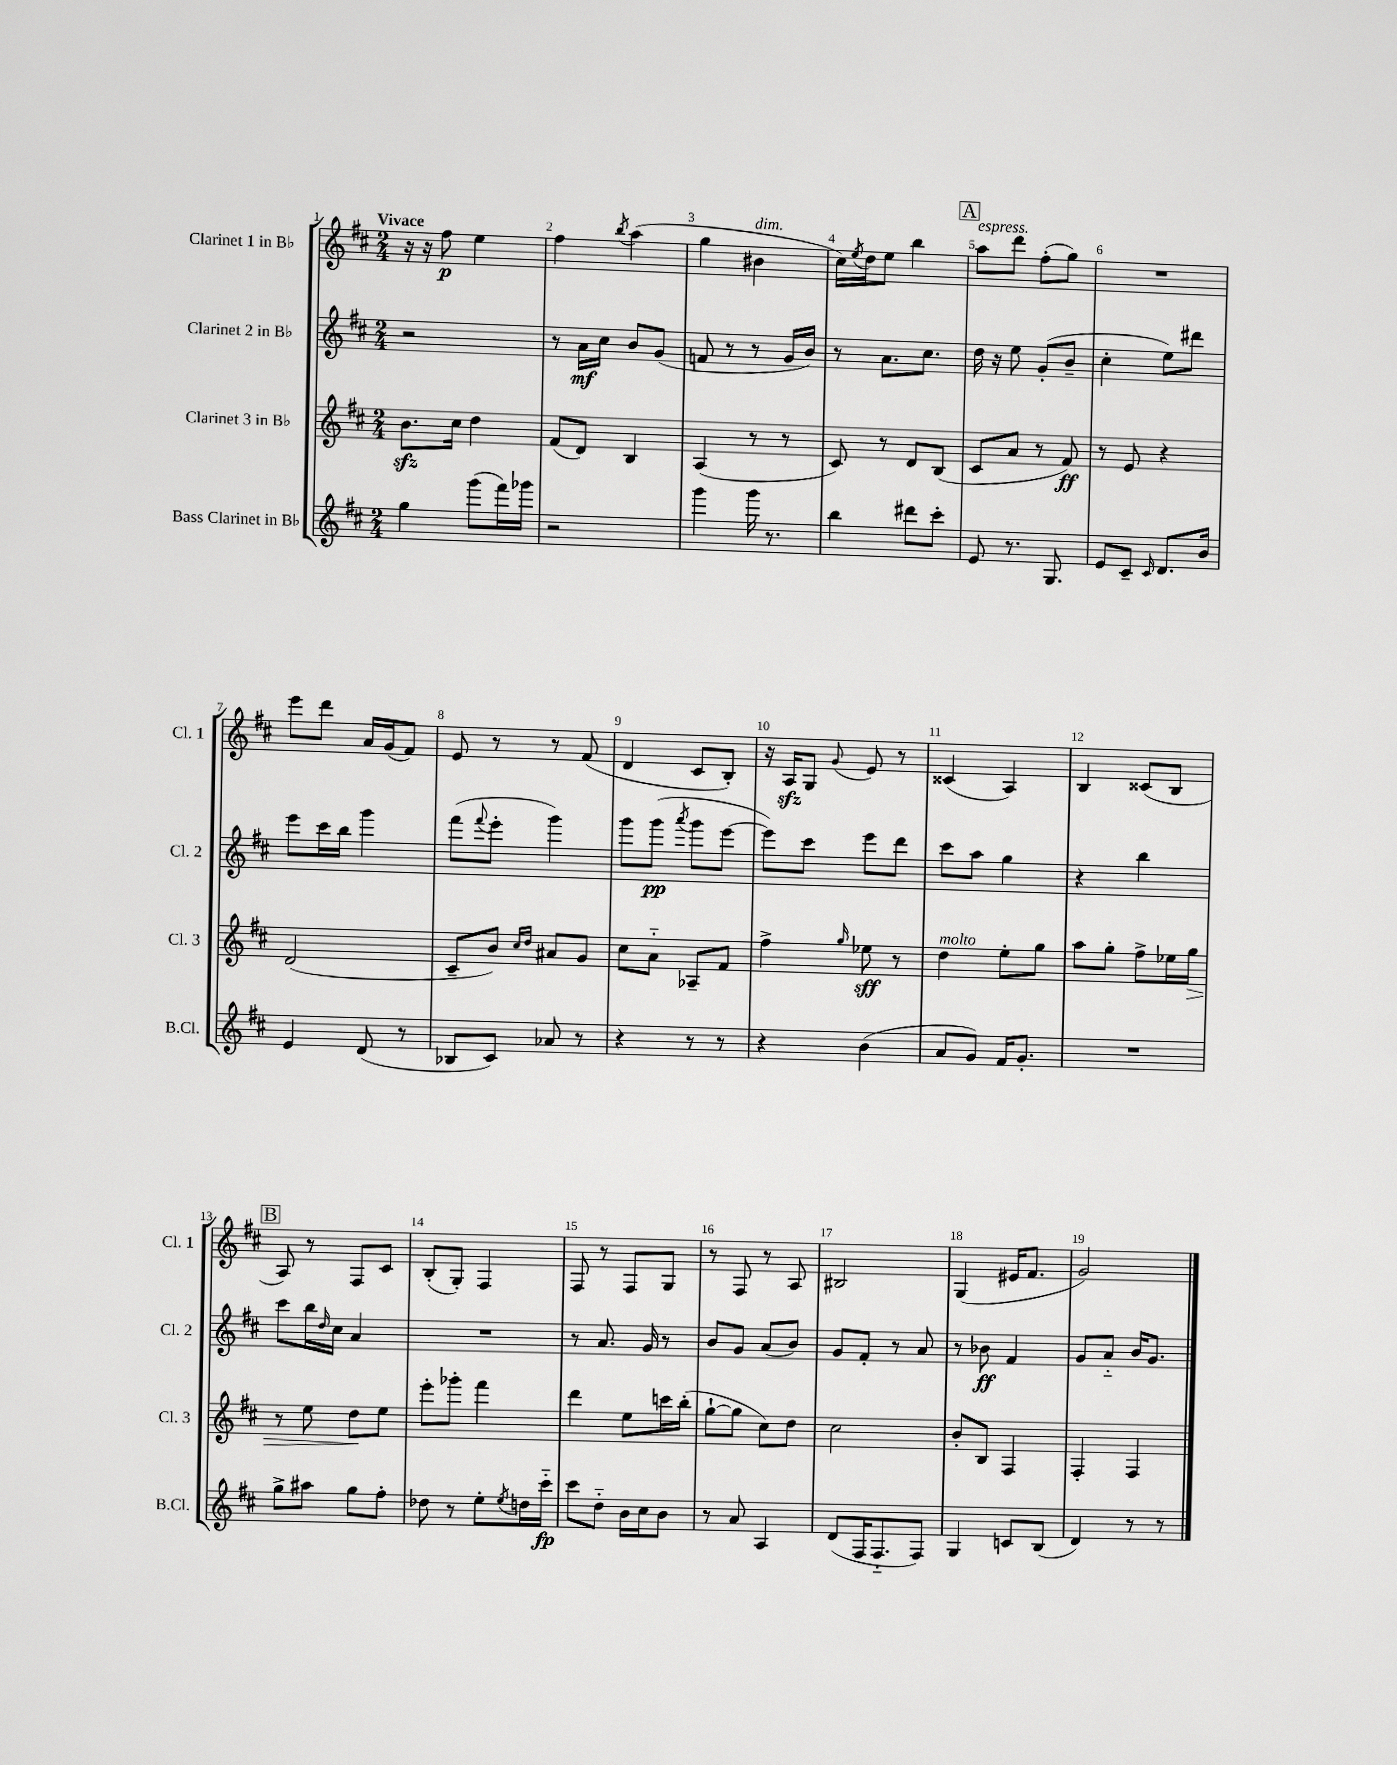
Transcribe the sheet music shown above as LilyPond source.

<<
\new StaffGroup <<
\new Staff = "s0" \with { instrumentName = "Clarinet 1 in Bb" shortInstrumentName = "Cl. 1" } {
    \clef treble \key d \major \numericTimeSignature \time 2/4 \tempo "Vivace"
    r16 r16 fis''8\p e''4 |
    fis''4 \acciaccatura { b''8 } a''4( |
    g''4 bis'4^\markup { \italic "dim." } |
    cis''16) \acciaccatura { e''8 } d''16 e''8 b''4 |
    \mark \markup { \box "A" } a''8^\markup { \italic "espress." } d'''8 fis''8-.( g''8) |
    R2 |
    e'''8 d'''8 a'16 g'16( fis'8) |
    e'8 r8 r8 fis'8( |
    d'4 cis'8 b8-.) |
    r16 a16\sfz g8 \appoggiatura { g'8 } e'8 r8 |
    cisis'4( a4) |
    b4 cisis'8( b8 |
    \mark \markup { \box "B" } a8) r8 fis8 cis'8 |
    b8-.( g8-.) fis4 |
    fis8 r8 fis8 g8 |
    r8 fis8 r8 a8 |
    bis2 |
    g4( eis'16 fis'8. |
    g'2) \bar "|." |
}
\new Staff = "s1" \with { instrumentName = "Clarinet 2 in Bb" shortInstrumentName = "Cl. 2" } {
    \clef treble \key d \major \numericTimeSignature \time 2/4
    r2 |
    r8 a'16\mf cis''16 b'8 g'8( |
    f'8 r8 r8 g'16 b'16) |
    r8 a'8. cis''8. |
    \mark \markup { \box "A" } d''16 r16 e''8 g'8-.( b'8-- |
    cis''4-. e''8) dis'''8 |
    e'''8 cis'''16 b''16 g'''4 |
    fis'''8( \appoggiatura { fis'''8 } e'''8-. g'''4) |
    g'''8 g'''8\pp( \acciaccatura { a'''8 } g'''8 e'''8~ |
    e'''8) cis'''8 e'''8 d'''8 |
    cis'''8 a''8 g''4 |
    r4 b''4 |
    \mark \markup { \box "B" } cis'''8 b''16 \grace { d''16 } cis''16 a'4 |
    R2 |
    r8 a'8. g'16 r8 |
    b'8 g'8 a'8( b'8) |
    g'8 fis'8-. r8 a'8 |
    r8 bes'8\ff fis'4 |
    g'8 a'8-_ b'16 g'8. \bar "|." |
}
\new Staff = "s2" \with { instrumentName = "Clarinet 3 in Bb" shortInstrumentName = "Cl. 3" } {
    \clef treble \key d \major \numericTimeSignature \time 2/4
    b'8.\sfz cis''16 d''4 |
    fis'8( d'8) b4 |
    a4( r8 r8 |
    cis'8) r8 d'8 b8( |
    \mark \markup { \box "A" } cis'8 a'8 r8 fis'8\ff) |
    r8 e'8 r4 |
    d'2( |
    cis'8-- b'8) \grace { cis''16 d''16 } ais'8 g'8 |
    cis''8 a'8-_ aes8-- fis'8 |
    fis''4-> \grace { g''16 } ees''8\sff r8 |
    d''4^\markup { \italic "molto" } e''8-. g''8 |
    a''8 g''8-. fis''8-> ees''16 g''16\> |
    \mark \markup { \box "B" } r8 e''8 d''8\! e''8 |
    e'''8-. ges'''8-. fis'''4 |
    d'''4 e''8 c'''16 b''16-.( |
    g''8~-! g''8 cis''8) d''8 |
    cis''2 |
    b'8-. b8 fis4 |
    fis4-. fis4 \bar "|." |
}
\new Staff = "s3" \with { instrumentName = "Bass Clarinet in Bb" shortInstrumentName = "B.Cl." } {
    \clef treble \key d \major \numericTimeSignature \time 2/4
    g''4 g'''8( fis'''16) ges'''16 |
    r2 |
    g'''4 g'''16 r8. |
    b''4 dis'''8 cis'''8-. |
    \mark \markup { \box "A" } e'8 r8. g8. |
    e'8 cis'8-- \grace { cis'16 } d'8. b'16 |
    e'4 d'8( r8 |
    bes8 cis'8) aes'8 r8 |
    r4 r8 r8 |
    r4 b'4( |
    a'8 g'8) fis'16 g'8.-. |
    R2 |
    \mark \markup { \box "B" } g''8-> ais''8 g''8 fis''8-. |
    des''8 r8 e''8-. \acciaccatura { e''8 } d''16 cis'''16-_\fp |
    cis'''8 d''8-_ b'16 cis''16 b'8 |
    r8 a'8 a4 |
    d'8( fis16 fis8.-_ fis8) |
    g4 c'8 b8( |
    d'4) r8 r8 \bar "|." |
}
>>
>>
\layout { \context { \Score \override BarNumber.break-visibility = ##(#f #t #t) barNumberVisibility = #all-bar-numbers-visible } }
